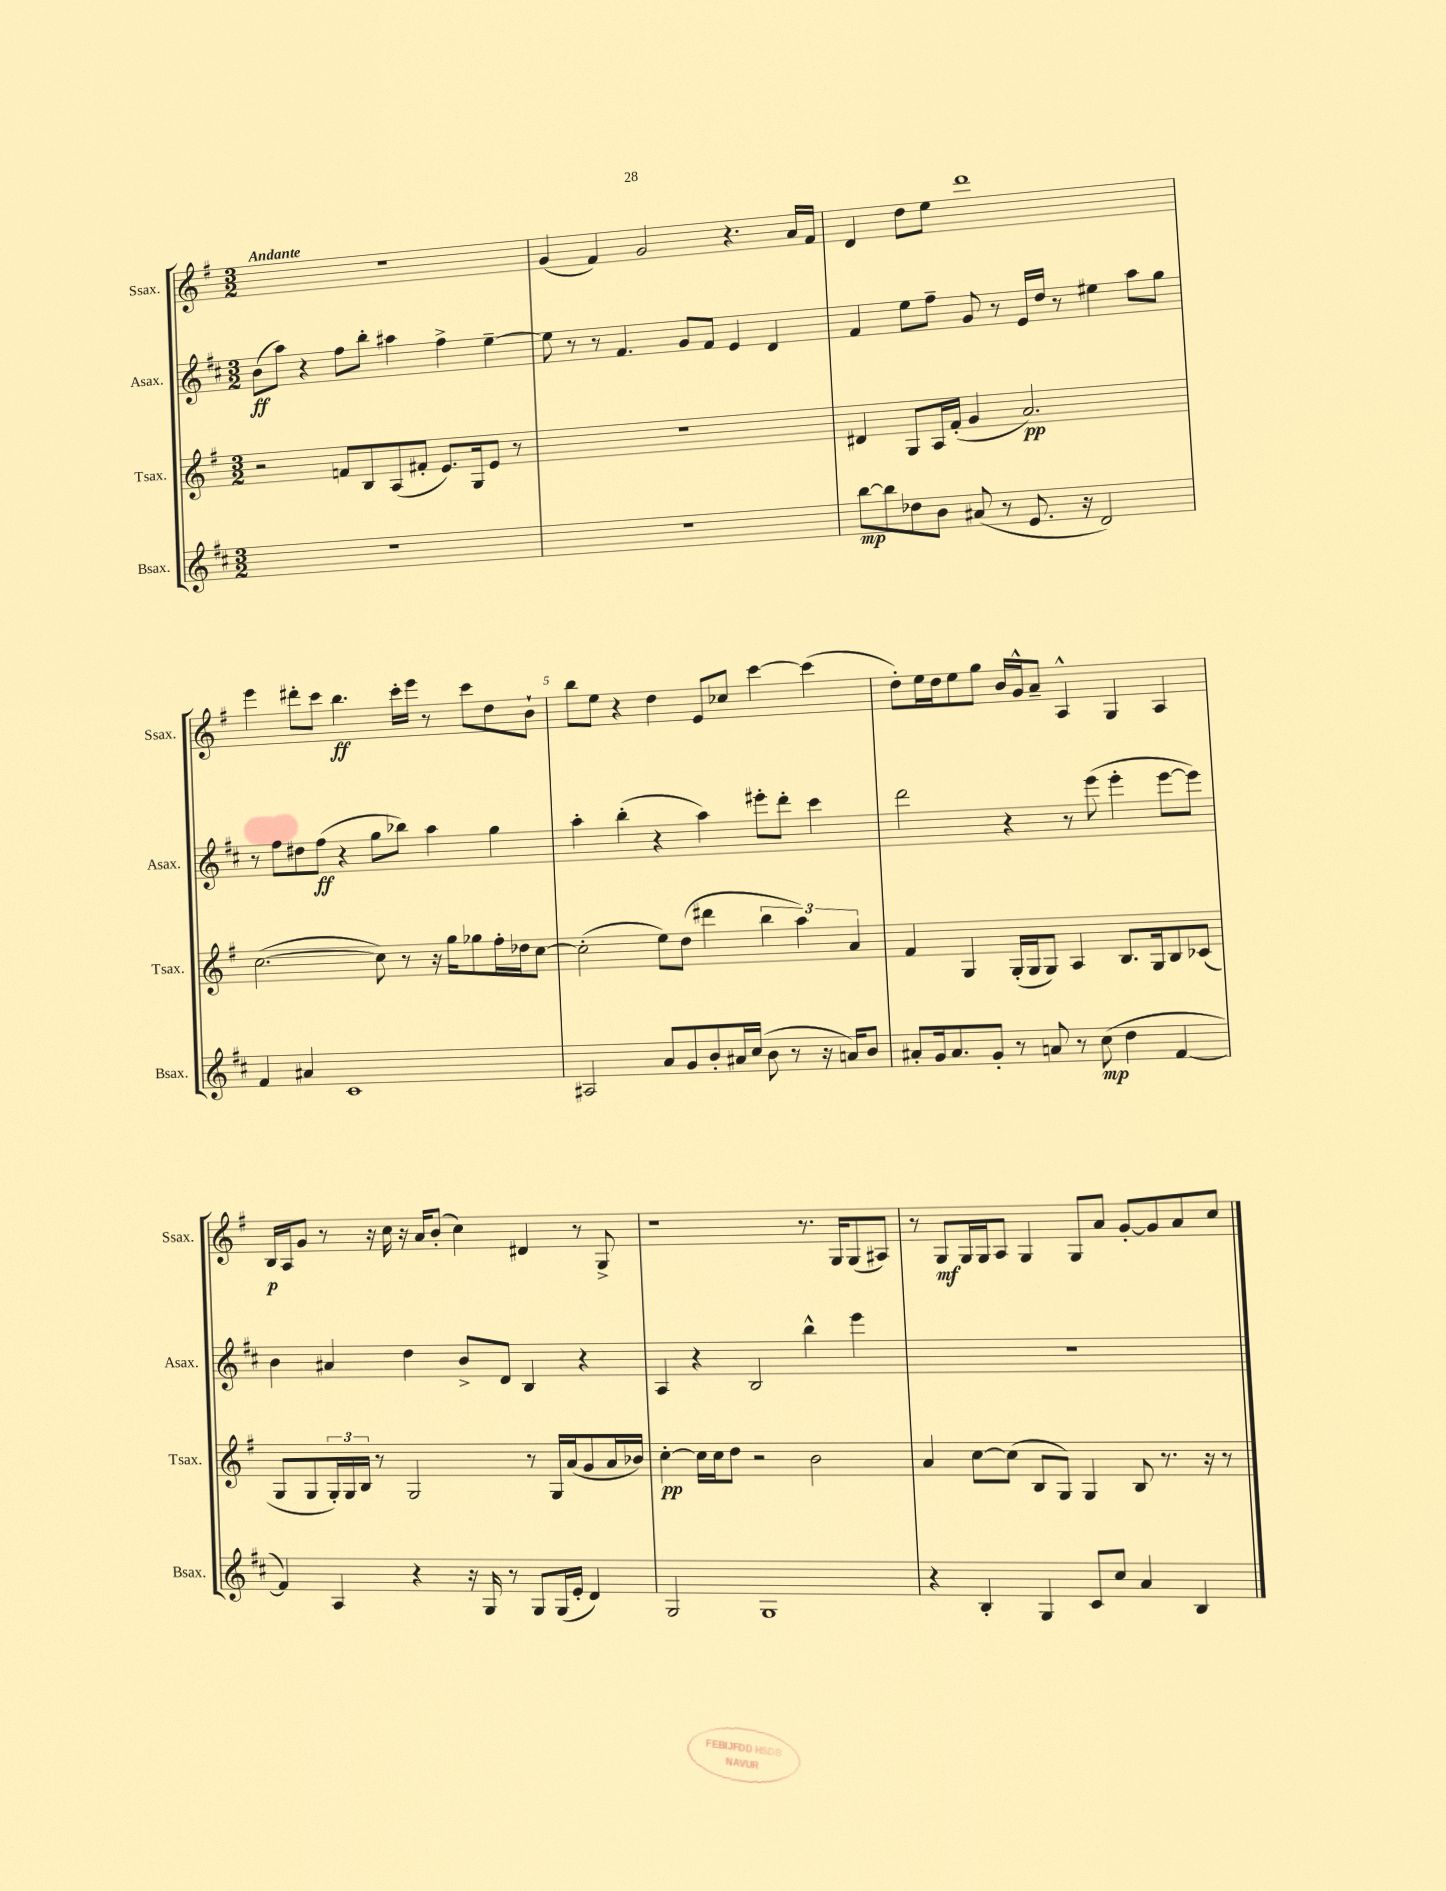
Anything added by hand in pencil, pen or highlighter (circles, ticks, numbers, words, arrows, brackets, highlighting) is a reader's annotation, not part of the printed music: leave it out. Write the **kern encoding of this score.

**kern	**dynam	**kern	**dynam	**kern	**dynam	**kern	**dynam
*part4	*part4	*part3	*part3	*part2	*part2	*part1	*part1
*staff4	*staff4	*staff3	*staff3	*staff2	*staff2	*staff1	*staff1
*I"Bsax.	*	*I"Tsax.	*	*I"Asax.	*	*I"Ssax.	*
*I'Bsax.	*	*I'Tsax.	*	*I'Asax.	*	*I'Ssax.	*
*clefG2	*	*clefG2	*	*clefG2	*	*clefG2	*
*k[f#c#]	*	*k[f#]	*	*k[f#c#]	*	*k[f#]	*
*M3/2	*	*M3/2	*	*M3/2	*	*M3/2	*
=1	=1	=1	=1	=1	=1	=1	=1
!	!	!	!	!	!	!LO:TX:a:B:t=Andante	!
1.r	.	2r	.	(8b\L	ff	1.r	.
.	.	.	.	8aa\J)	.	.	.
.	.	.	.	4r	.	.	.
.	.	8fn/L	.	8ff#\L	.	.	.
.	.	8B/	.	8bb'\J	.	.	.
.	.	(8A/	.	4aa#X\	.	.	.
.	.	8f#X'/J	.	.	.	.	.
.	.	8.e/L)	.	4ff#^\	.	.	.
.	.	16G/k	.	.	.	.	.
.	.	8e/J	.	[4ee~\	.	.	.
.	.	8r	.	.	.	.	.
=2	=2	=2	=2	=2	=2	=2	=2
1.r	.	1.r	.	8ee\]	.	(4g/	.
.	.	.	.	8r	.	.	.
.	.	.	.	8r	.	4f#/)	.
.	.	.	.	4.f#/	.	.	.
.	.	.	.	.	.	2g/	.
.	.	.	.	8g/L	.	.	.
.	.	.	.	8f#/J	.	.	.
.	.	.	.	4e/	.	4.r	.
.	.	.	.	4d/	.	.	.
.	.	.	.	.	.	16a/LL	.
.	.	.	.	.	.	16f#/JJ	.
=3	=3	=3	=3	=3	=3	=3	=3
[8bb\L	mp	4d#X/	.	4f#/	.	4d/	.
8bb\]	.	.	.	.	.	.	.
8dd-X\	.	8G/L	.	8ee\L	.	8dd\L	.
8b\J	.	16A/L	.	8ff#~\J	.	8ee\J	.
.	.	(16f#'/JJ	.	.	.	.	.
(8a#X/	.	4g/	.	8g/	.	1ddd	.
8r	.	.	.	8r	.	.	.
8.e/	.	2.a/)	pp	16e/LL	.	.	.
.	.	.	.	16dd/JJ	.	.	.
.	.	.	.	8r	.	.	.
16r	.	.	.	.	.	.	.
2d/)	.	.	.	4ee#X\	.	.	.
.	.	.	.	8aa\L	.	.	.
.	.	.	.	8gg\J	.	.	.
!!LO:LB:g=z
=4	=4	=4	=4	=4	=4	=4	=4
4f#/	.	([2.cc\	.	8r	.	4eee\	.
.	.	.	.	8ff#\L	.	.	.
4a#X/	.	.	.	8dd#X\	.	8ddd#X'\L	.
.	.	.	.	(8ff#\J	ff	8ccc\J	.
1c#	.	.	.	4r	.	4.bb\	ff
.	.	8cc\])	.	8gg\L	.	.	.
.	.	8r	.	8bb-X\J)	.	16ccc'\LL	.
.	.	.	.	.	.	16eee\JJ	.
.	.	16r	.	4aa\	.	8r	.
.	.	16gg\KL	.	.	.	.	.
.	.	8gg-X\	.	.	.	8ccc\L	.
.	.	16ff#'\L	.	4gg\	.	8dd\	.
.	.	16dd-X\J	.	.	.	.	.
.	.	[8cc\J	.	.	.	8b`\J	.
=5	=5	=5	=5	=5	=5	=5	=5
2A#X/	.	(2cc'\]	.	4aa'\	.	8bb\L	.
.	.	.	.	.	.	8ee\J	.
.	.	.	.	(4bb'\	.	4r	.
8a/L	.	8ee\L)	.	4r	.	4dd\	.
8g/	.	(8dd\J	.	.	.	.	.
8b'/	.	4ddd#X\	.	4aa\)	.	8e/L	.
16a#X/L	.	.	.	.	.	8cc-X/J	.
(16cc#/JJ	.	.	.	.	.	.	.
8b\	.	6bb\	.	8eee#X'\L	.	[4ccc\	.
8r	.	.	.	8ddd'\J	.	.	.
.	.	6aa\)	.	.	.	.	.
16r	.	.	.	4ccc#\	.	(4ccc\]	.
16an/KL)	.	.	.	.	.	.	.
.	.	6a/	.	.	.	.	.
8b/J	.	.	.	.	.	.	.
=6	=6	=6	=6	=6	=6	=6	=6
8a#X'/L	.	4f#/	.	2ddd\	.	8dd'\L)	.
16g/k	.	.	.	.	.	16ee\L	.
8.a#/	.	.	.	.	.	16dd\J	.
.	.	4G/	.	.	.	8ee\	.
8g'/J	.	.	.	.	.	8gg\J	.
8r	.	(16G'/LL	.	4r	.	16b/LL	.
.	.	16G/J	.	.	.	16g^^/J	.
8an/	.	8G/J)	.	.	.	8a~/J	.
8r	.	4A/	.	8r	.	4A^^/	.
(8cc#\	mp	.	.	(8eee\	.	.	.
4dd\	.	8.B/L	.	4eee'\	.	4G/	.
.	.	16G/k	.	.	.	.	.
[4f#/	.	8B/	.	[8eee\L	.	4A/	.
.	.	(8c-X/J	.	8eee\J])	.	.	.
!!LO:LB:g=z
=7	=7	=7	=7	=7	=7	=7	=7
4f#/])	.	8G/L	.	4b\	.	16B/LL	p
.	.	.	.	.	.	16A/J	.
.	.	8G/	.	.	.	8g/J	.
4A/	.	24G'/L)	.	4a#X/	.	8r	.
.	.	24G/	.	.	.	.	.
.	.	24B/JJ	.	.	.	.	.
.	.	8r	.	.	.	16r	.
.	.	.	.	.	.	16cc\	.
4r	.	2G/	.	4dd\	.	16r	.
.	.	.	.	.	.	16a/KL	.
.	.	.	.	.	.	(8b'/J	.
16r	.	.	.	8b^/L	.	4cc\)	.
16G/	.	.	.	.	.	.	.
8r	.	.	.	8d/J	.	.	.
8G/L	.	8r	.	4B/	.	4d#X/	.
(16G/L	.	16G/LL	.	.	.	.	.
16e'/JJ	.	(16a/J	.	.	.	.	.
4d/)	.	8g/	.	4r	.	8r	.
.	.	16a/L	.	.	.	8G^/	.
.	.	16b-X/JJ)	.	.	.	.	.
=8	=8	=8	=8	=8	=8	=8	=8
2G/	.	[4cc'\	pp	4A/	.	1r	.
.	.	16cc\LL]	.	4r	.	.	.
.	.	16cc\J	.	.	.	.	.
.	.	8dd\J	.	.	.	.	.
1G	.	2r	.	2B/	.	.	.
.	.	2b\	.	4bb^^\	.	8.r	.
.	.	.	.	.	.	16G/KL	.
.	.	.	.	4eee\	.	(8G/	.
.	.	.	.	.	.	8A#X/J)	.
=9	=9	=9	=9	=9	=9	=9	=9
4r	.	4a/	.	1.r	.	8r	.
.	.	.	.	.	.	8G/L	mf
4B'/	.	[8cc\L	.	.	.	16G/L	.
.	.	.	.	.	.	16G/J	.
.	.	(8cc\J]	.	.	.	8A/J	.
4G/	.	8B/L	.	.	.	4G/	.
.	.	8G/J)	.	.	.	.	.
8c#/L	.	4G/	.	.	.	8G/L	.
8cc#/J	.	.	.	.	.	8a/J	.
4a/	.	8B/	.	.	.	[8g'/L	.
.	.	8.r	.	.	.	8g/]	.
4B/	.	.	.	.	.	8a/	.
.	.	16r	.	.	.	.	.
.	.	8r	.	.	.	8cc/J	.
==	==	==	==	==	==	==	==
*-	*-	*-	*-	*-	*-	*-	*-
